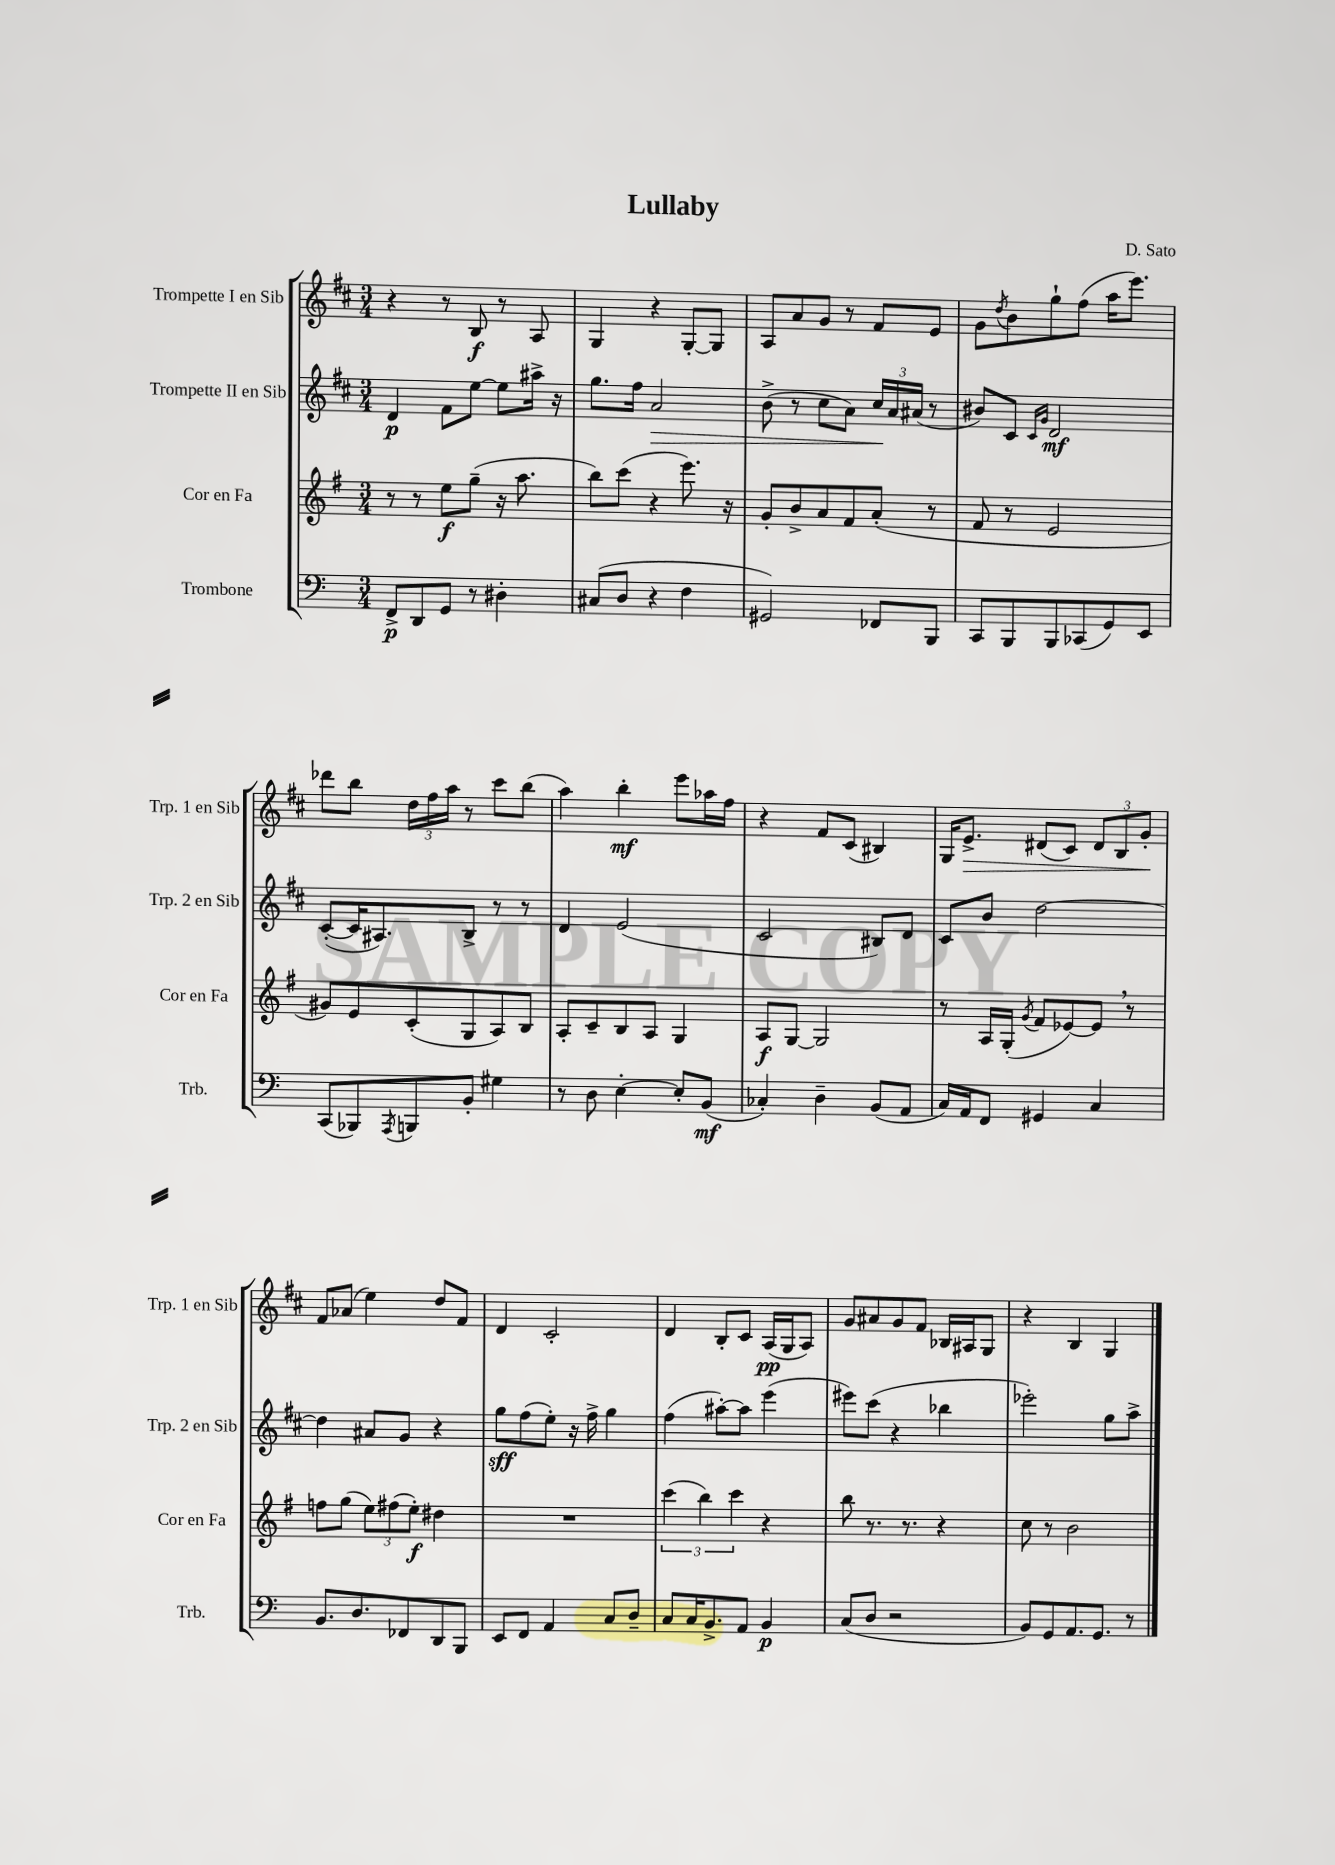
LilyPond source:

\header { title = "Lullaby" composer = "D. Sato" }
<<
\new StaffGroup <<
\new Staff = "s0" \with { instrumentName = "Trompette I en Sib" shortInstrumentName = "Trp. 1 en Sib" } {
    \clef treble \key d \major \numericTimeSignature \time 3/4
    r4 r8 b8\f r8 a8 |
    g4 r4 g8~-. g8 |
    a8 a'8 g'8 r8 fis'8 e'8 |
    g'8 \acciaccatura { d''8 } b'8 g''8-! fis''8( a''16 e'''8.) |
    des'''8 b''8 \tuplet 3/2 { d''16 fis''16 a''16 } r8 cis'''8 b''8( |
    a''4) b''4-.\mf e'''8 aes''16 fis''16 |
    r4 fis'8 cis'8( bis4) |
    g16 e'8.->\> dis'8( cis'8) \tuplet 3/2 { dis'8 b8 g'8-.\! } |
    fis'8 aes'8( e''4) d''8 fis'8 |
    d'4 cis'2-. |
    d'4 b8-. cis'8 a16\pp( g16 a8) |
    g'8 ais'8 g'8 fis'8 bes16 ais16 g8 |
    r4 b4 g4 \bar "|." |
}
\new Staff = "s1" \with { instrumentName = "Trompette II en Sib" shortInstrumentName = "Trp. 2 en Sib" } {
    \clef treble \key d \major \numericTimeSignature \time 3/4
    d'4\p fis'8 e''8~ e''8 ais''16-> r16 |
    g''8. fis''16 a'2\> |
    b'8->( r8 cis''8 a'8) \tuplet 3/2 { cis''16\! a'16 ais'16( } r8 |
    bis'8) cis'8 \grace { cis'16 g'16 } d'2\mf |
    cis'8~-.( cis'16 ais8.) b8-> r8 r8 |
    d'4 e'2( |
    cis'2 bis8) d'8 |
    cis'8 b'8 d''2~ |
    d''4 ais'8 g'8 r4 |
    g''8\sff fis''8( e''8-.) r16 fis''16-> g''4 |
    fis''4( ais''8~-.) ais''8 e'''4( |
    eis'''8) cis'''8( r4 bes''4 |
    ees'''2-.) g''8 a''8-> \bar "|." |
}
\new Staff = "s2" \with { instrumentName = "Cor en Fa" shortInstrumentName = "Cor en Fa" } {
    \clef treble \key g \major \numericTimeSignature \time 3/4
    r8 r8 e''8\f g''8--( r16 a''8. |
    b''8) c'''8( r4 e'''8.) r16 |
    g'8-. b'8-> a'8 fis'8 a'8-.( r8 |
    fis'8 r8 e'2 |
    gis'8) e'8 c'8-.( g8 a8) b8 |
    a8-. c'8-- b8 a8 g4 |
    a8\f g8~ g2 |
    r8 a16 g16-.( \acciaccatura { g'8 } fis'8 ees'8~) ees'8 \breathe r8 |
    f''8 g''8( \tuplet 3/2 { e''8) fis''8( e''8-.\f) } dis''4 |
    R2. |
    \tuplet 3/2 { c'''4( b''4) c'''4 } r4 |
    b''8 r8. r8. r4 |
    c''8 r8 b'2 \bar "|." |
}
\new Staff = "s3" \with { instrumentName = "Trombone" shortInstrumentName = "Trb." } {
    \clef bass \key c \major \numericTimeSignature \time 3/4
    f,8->\p d,8 g,8 r8 dis4-. |
    cis8( d8 r4 f4 |
    gis,2) fes,8 b,,8 |
    c,8 b,,8 b,,8 ces,8( g,8) e,8 |
    c,8( bes,,8) \acciaccatura { a,,8 } b,,8 b,8-. gis4 |
    r8 d8 e4~-. e8-. b,8\mf( |
    ces4-.) d4-- b,8( a,8 |
    c16) a,16 f,8 gis,4 c4 |
    b,8. d8. fes,8 d,8 b,,8 |
    e,8 f,8 a,4 c8 d8-- |
    c8 c16 b,8.-> a,8 b,4\p |
    c8( d8 r2 |
    b,8) g,8 a,8. g,8. r8 \bar "|." |
}
>>
>>
\layout { \context { \Score \remove "Bar_number_engraver" } }
